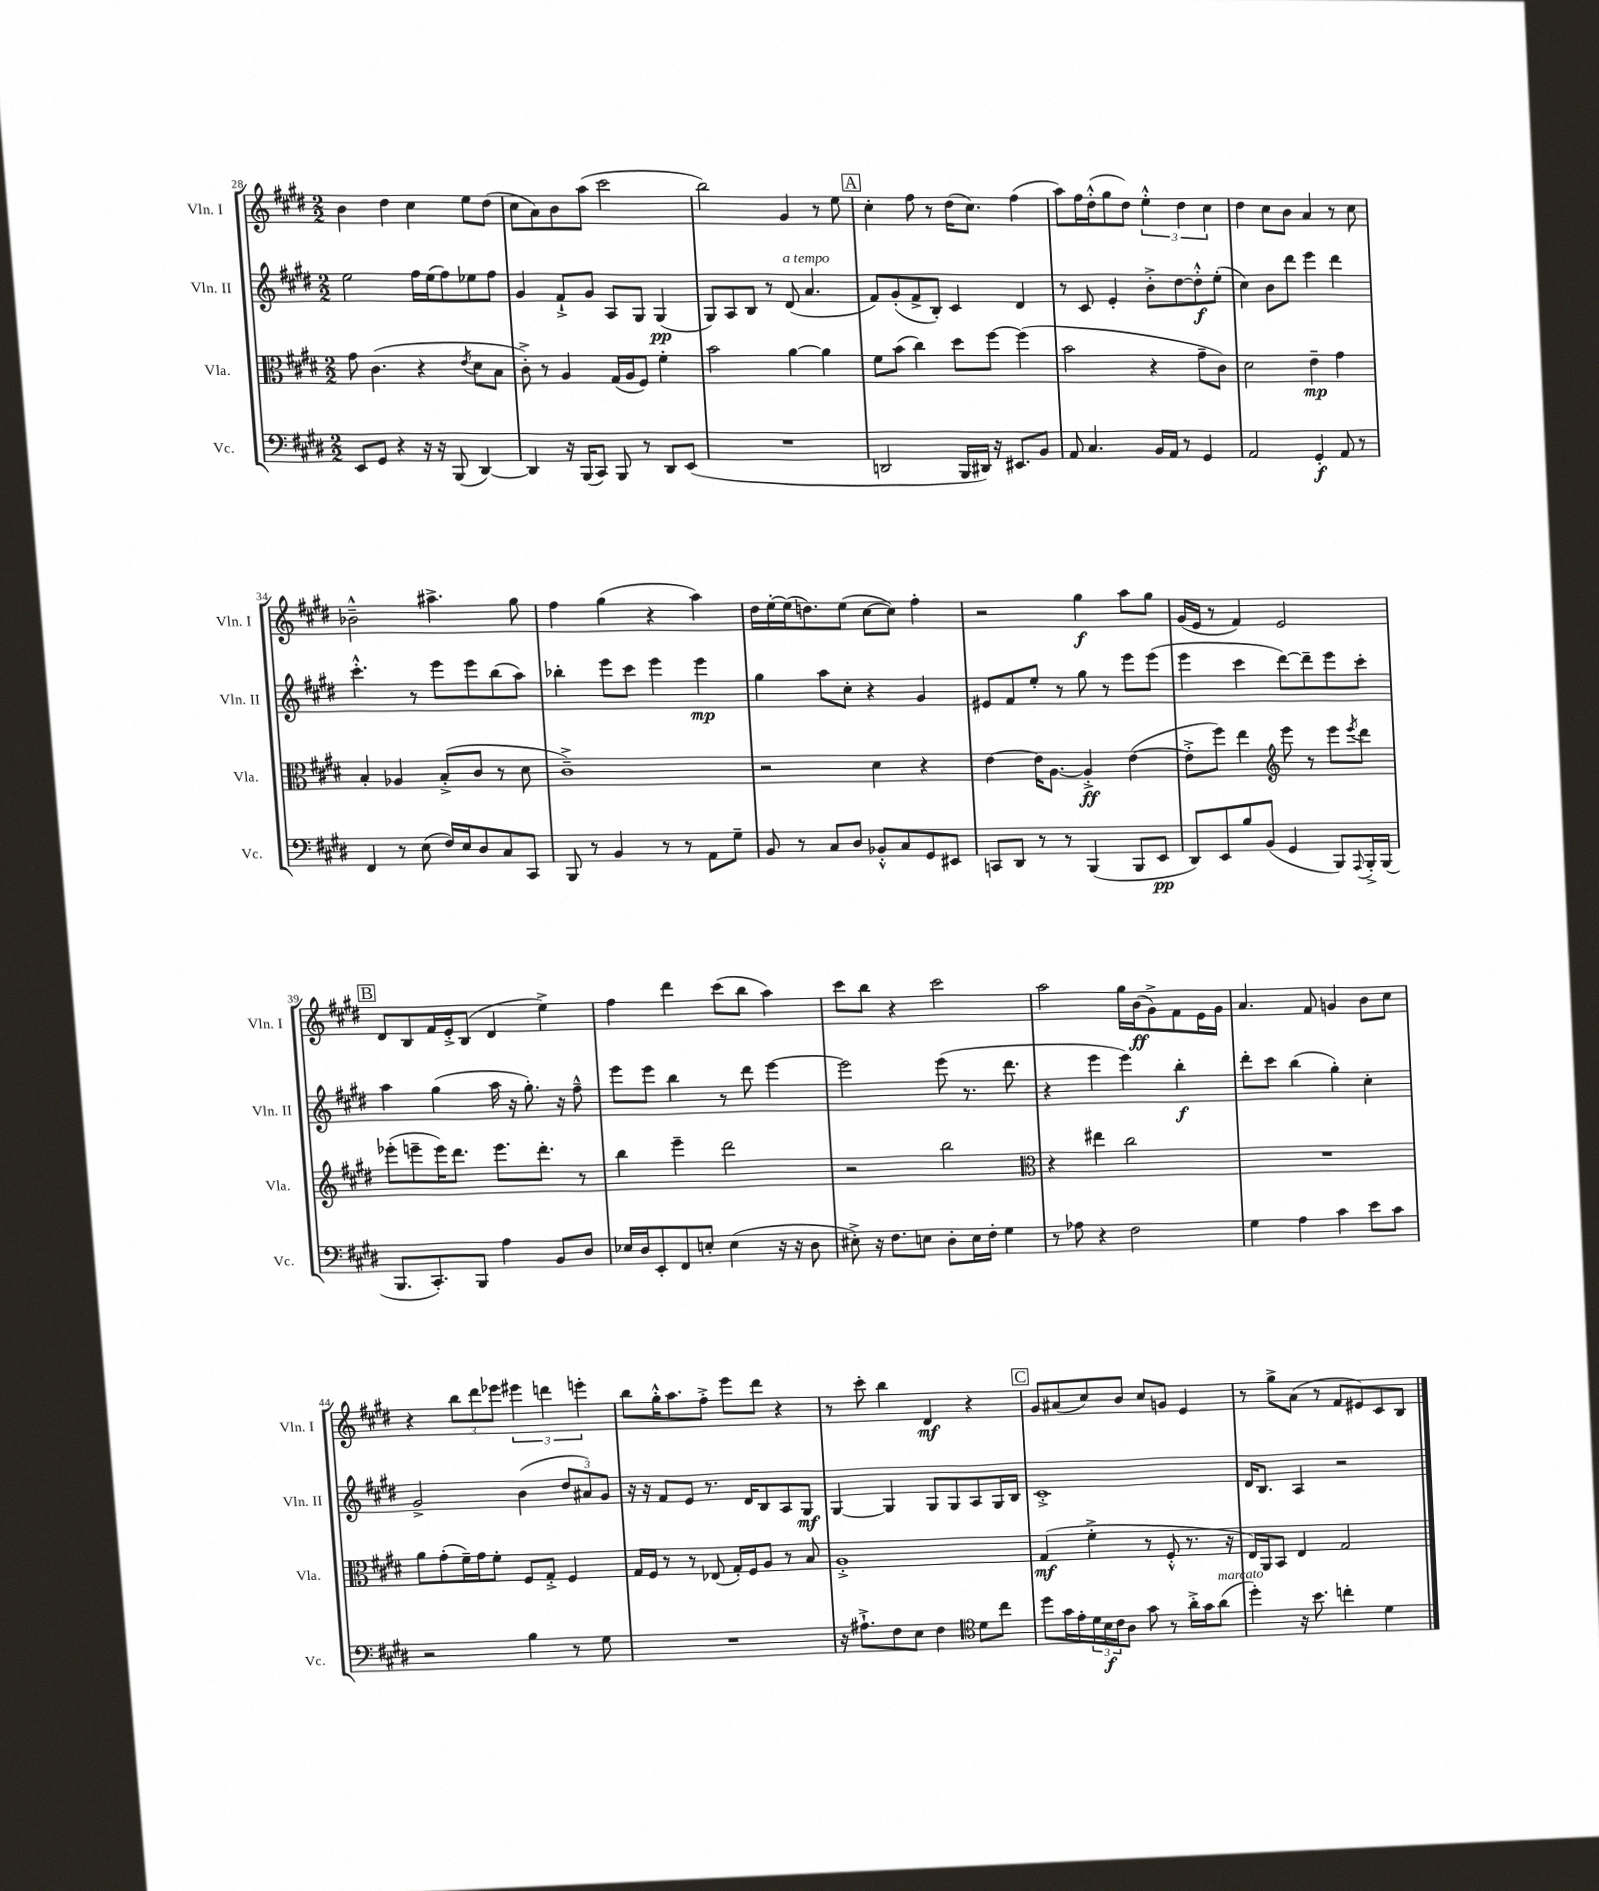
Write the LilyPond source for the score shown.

<<
\new StaffGroup <<
\new Staff = "s0" \with { instrumentName = "Vln. I" shortInstrumentName = "Vln. I" } {
    \clef treble \key e \major \numericTimeSignature \time 2/2
    b'4 dis''4 cis''4 e''8 dis''8( |
    cis''8 a'8) b'8 a''8( cis'''2 |
    b''2) gis'4 r8 e''8 |
    \mark \markup { \box "A" } cis''4-. fis''8 r8 dis''16( cis''8.) fis''4( |
    a''8) fis''16 dis''16-.-^( gis''8 dis''8) \tuplet 3/2 { e''4-.-^ dis''4 cis''4 } |
    dis''4 cis''8 b'8 a'4 r8 cis''8 |
    bes'2---^ ais''4.-> gis''8 |
    fis''4 gis''4( r4 a''4) |
    dis''16 e''16~-. e''16( d''8.) e''8( cis''8~ cis''8) fis''4-. |
    r2 gis''4\f a''8 gis''8 |
    gis'16( e'16 r8 fis'4) e'2 |
    \mark \markup { \box "B" } dis'8 b8 fis'16 e'16-.-> b8( dis'4 e''4->) |
    fis''4 dis'''4 cis'''8( b''8 a''4) |
    cis'''8 b''8 r4 cis'''2 |
    a''2 gis''16 b'16\ff( gis'8->) fis'8 e'16 gis'16 |
    a'4. fis'8 g'4 b'8 cis''8 |
    r4 \tuplet 3/2 { b''8 dis'''8 ees'''8 } \tuplet 3/2 { eis'''4 d'''4 e'''4-. } |
    b''8 gis''16-.-^ a''8. fis''8-.-> e'''8 dis'''8 r4 |
    r8 cis'''8-. b''4 dis'4\mf r4 |
    \mark \markup { \box "C" } gis'8 ais'8( cis''8) b'8 cis''8 g'8 e'4 |
    r8 gis''8-> a'8( r8 fis'8 eis'8) cis'8 b8 \bar "|." |
}
\new Staff = "s1" \with { instrumentName = "Vln. II" shortInstrumentName = "Vln. II" } {
    \clef treble \key e \major \numericTimeSignature \time 2/2
    e''2 fis''16 e''16( fis''8) ees''8 fis''8 |
    gis'4 fis'8-!-> gis'8 a8 gis8 gis4\pp( |
    gis8) a8 b8 r8 dis'8^\markup { \italic "a tempo" }( a'4. |
    \mark \markup { \box "A" } fis'8) gis'8-.( fis'8-> b8-.) cis'4 dis'4 |
    r8 cis'8 e'4-. b'8-.-> dis''8~ dis''8-.-^\f e''8-.( |
    cis''4) b'8 dis'''8 e'''4 dis'''4 |
    cis'''4.-.-^ r8 e'''8 e'''8 b''8( a''8) |
    bes''4-. e'''8 cis'''8 e'''4 e'''4\mp |
    gis''4 a''8 cis''8-. r4 gis'4 |
    eis'8 fis'8 e''8-. r8 gis''8 r8 e'''8 e'''8( |
    e'''4 cis'''4 dis'''8~) dis'''8-- e'''8 cis'''8-. |
    \mark \markup { \box "B" } a''4 gis''4( a''16 r16 gis''8.-.) r16 fis''8---^ |
    e'''8 e'''8 b''4 r8 dis'''8 e'''4~ |
    e'''2 e'''8( r8. dis'''8. |
    r4 e'''4 e'''4) b''4-.\f |
    dis'''8-. cis'''8 b''4( gis''4-.) cis''4-. |
    gis'2-> b'4( \tuplet 3/2 { dis''8 ais'8) gis'8 } |
    r16 r16 fis'8 e'8 r8. dis'16 b8 a8 gis8\mf |
    gis4~ gis4 gis8 gis8 a8 gis16 b16 |
    \mark \markup { \box "C" } cis'1-.-> |
    dis'16 b8. a4 r2 \bar "|." |
}
\new Staff = "s2" \with { instrumentName = "Vla." shortInstrumentName = "Vla." } {
    \clef alto \key e \major \numericTimeSignature \time 2/2
    gis'8 cis'4.( r4 \acciaccatura { e'8 } dis'8 b8 |
    cis'8-.->) r8 a4 gis16( a16 fis8) fis'4-. |
    b'2 a'4~ a'4 |
    \mark \markup { \box "A" } fis'8 b'8( cis''4) dis''8 fis''8~ fis''4( |
    b'2 r4 gis'8-- cis'8) |
    dis'2 e'4--\mp gis'4 |
    b4-. aes4 b8-.->( cis'8 r8 dis'8 |
    cis'1--->) |
    r2 dis'4 r4 |
    e'4~ e'16 a8.~ a4-.->\ff e'4~( |
    e'8-.-> fis''8) e''4 \clef treble e'''8 r8 e'''8 \acciaccatura { e'''8 } dis'''8 |
    \mark \markup { \box "B" } ees'''8-.( e'''8-- e'''16) dis'''8. e'''8. dis'''8.-. r8 |
    b''4 e'''4-- dis'''2 |
    r2 b''2 |
    \clef alto r4 eis''4 cis''2 |
    R1 |
    a'8 gis'8-.( fis'16--) gis'16 fis'8-. fis8 gis8-.-> fis4 |
    gis16 fis16 r8 r8 ees8( gis16-.) fis16 a8 r8 b8 |
    a1-.-> |
    \mark \markup { \box "C" } gis4\mf( fis'4-.-> r8 fis8-.-^ r8. r16 |
    e16) a,16 b,8 e4 gis2 \bar "|." |
}
\new Staff = "s3" \with { instrumentName = "Vc." shortInstrumentName = "Vc." } {
    \clef bass \key e \major \numericTimeSignature \time 2/2
    e,8 gis,8 r4 r16 r16 b,,8( dis,4~) |
    dis,4 r16 b,,16( cis,8) b,,8 r8 dis,8 e,8( |
    R1 |
    \mark \markup { \box "A" } d,2 b,,16 dis,16) r16 eis,8. b,8 |
    a,8 cis4. b,16 a,16 r8 gis,4 |
    a,2 gis,4-.\f a,8 r8 |
    fis,4 r8 e8( fis16) e16 dis8 cis8 cis,8 |
    b,,8 r8 b,4 r8 r8 a,8 gis8-- |
    b,8 r8 cis8 dis8 bes,8-.-^ cis8 gis,8 eis,8 |
    c,8 dis,8 r8 r8 b,,4( b,,8 e,8\pp |
    dis,8) e,8 b8 b,8( gis,4 b,,8) \appoggiatura { a,,8 } b,,16-.-> b,,16( |
    \mark \markup { \box "B" } b,,8. cis,8.-.) b,,8 a4 b,8 dis8 |
    ees16 dis16 e,8-. fis,8 e8-. e4( r16 r16 dis8 |
    eis8-.->) r16 fis8. e8 dis8-. e16 fis16-. gis4 |
    r8 aes8 r4 fis2 |
    gis4 a4 cis'4 e'8 cis'8 |
    r2 b4 r8 gis8 |
    R1 |
    r16 ais8.-!-> fis8 e8 fis4 \clef tenor dis'8 cis''8 |
    \mark \markup { \box "C" } dis''8 gis'16 e'16-. \tuplet 3/2 { dis'16 b16\f cis'16 } a8 gis'8 r8 a'16-.-> gis'16 a'8^\markup { \italic "marcato" }( |
    dis''4-.) r16 b'8. c''4-. dis'4 \bar "|." |
}
>>
>>
\layout { \context { \Score currentBarNumber = #28 } }
